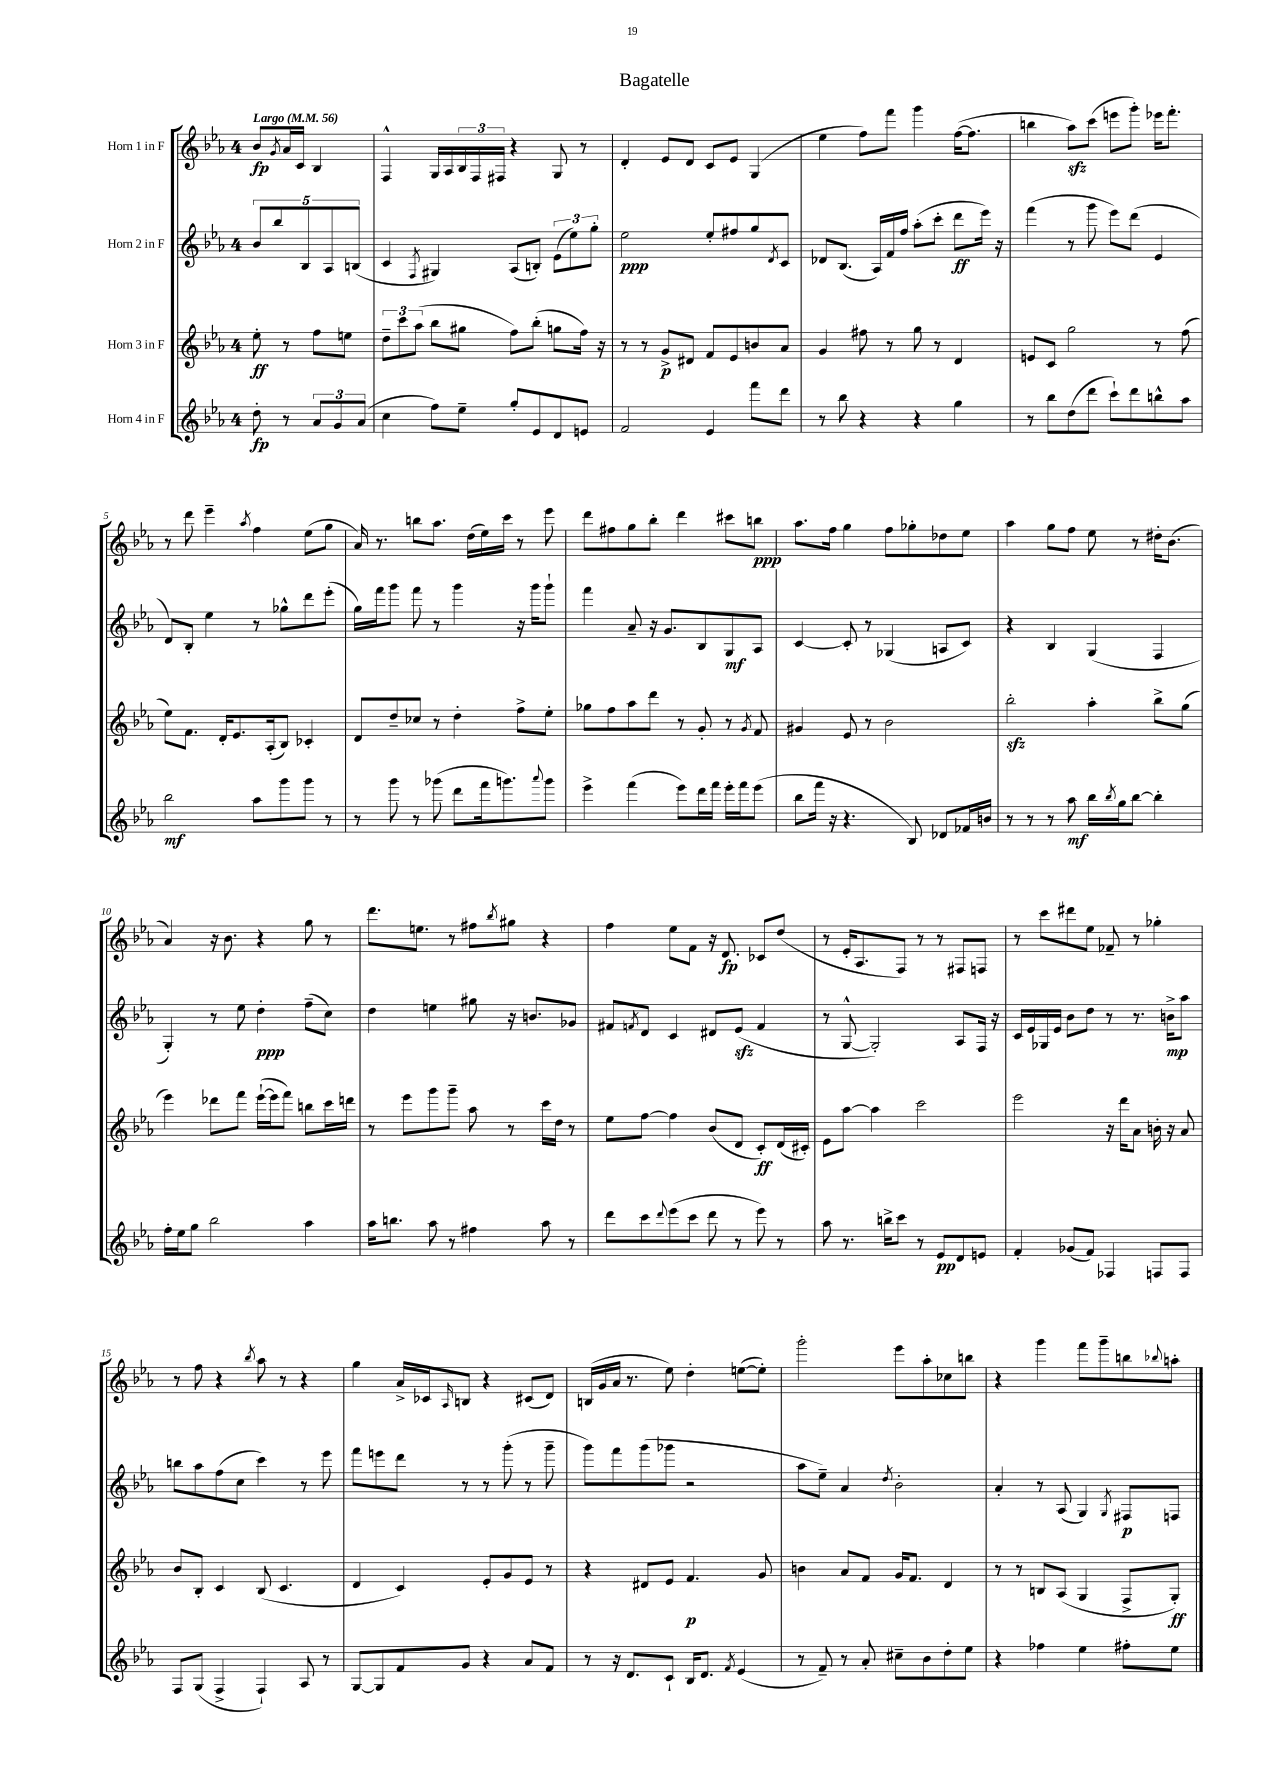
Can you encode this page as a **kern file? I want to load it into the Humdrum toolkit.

**kern	**dynam	**kern	**dynam	**kern	**dynam	**kern	**dynam
*part4	*part4	*part3	*part3	*part2	*part2	*part1	*part1
*staff4	*staff4	*staff3	*staff3	*staff2	*staff2	*staff1	*staff1
*I"Horn 4 in F	*	*I"Horn 3 in F	*	*I"Horn 2 in F	*	*I"Horn 1 in F	*
*clefG2	*	*clefG2	*	*clefG2	*	*clefG2	*
*k[b-e-a-]	*	*k[b-e-a-]	*	*k[b-e-a-]	*	*k[b-e-a-]	*
*M4/4	*	*M4/4	*	*M4/4	*	*M4/4	*
*MM56	*	*MM56	*	*MM56	*	*MM56	*
=	=	=	=	=	=	=	=
!	!	!	!	!	!	!LO:TX:a:B:t=Largo	!
8dd'\	fp	8ee-'\	ff	10b-/L	.	8b-/L	fp
.	.	.	.	10bb-/	.	.	.
.	.	.	.	.	.	8qg/	.
8r	.	8r	.	.	.	16a-/L	.
.	.	.	.	.	.	16c/JJ	.
.	.	.	.	10B-/	.	.	.
12a-/L	.	8ff\L	.	.	.	4B-/	.
.	.	.	.	10A-/	.	.	.
12g/	.	.	.	.	.	.	.
.	.	8een\J	.	.	.	.	.
.	.	.	.	(10Bn/J	.	.	.
(12a-/J	.	.	.	.	.	.	.
=1	=1	=1	=1	=1	=1	=1	=1
4cc\	.	12dd~\L	.	4c/	.	4F^^/	.
.	.	12ccc\	.	.	.	.	.
.	.	(12aa-\J	.	.	.	.	.
.	.	.	.	8qF/	.	.	.
8ff\L)	.	8bb-\L	.	4G#X/)	.	16G/LL	.
.	.	.	.	.	.	16A-/	.
8ee-~\J	.	8gg#X\J	.	.	.	24B-/	.
.	.	.	.	.	.	24F/	.
.	.	.	.	.	.	24F#X/JJ	.
8gg'/L	.	8ff\L)	.	(8A-/L	.	4r	.
8e-/	.	(8bb-'\J	.	8Bn'/J)	.	.	.
8d/	.	8ggn\L	.	(12e-\L	.	8G/	.
.	.	.	.	12ee-\)	.	.	.
8en/J	.	16ff\Jk)	.	.	.	8r	.
.	.	.	.	12gg'\J	.	.	.
.	.	16r	.	.	.	.	.
=2	=2	=2	=2	=2	=2	=2	=2
2f/	.	8r	.	2ee-\	ppp	4d'/	.
.	.	8r	.	.	.	.	.
.	.	8g^/L	p	.	.	8e-/L	.
.	.	8d#X/J	.	.	.	8d/J	.
4e-/	.	8f/L	.	8ee-'/L	.	8c/L	.
.	.	8e-/	.	8ff#X/	.	8e-/J	.
8fff\L	.	8bn/	.	8gg/	.	(4G/	.
.	.	.	.	8qd/	.	.	.
8ddd\J	.	8a-/J	.	8c/J	.	.	.
=3	=3	=3	=3	=3	=3	=3	=3
8r	.	4g/	.	8d-X/L	.	4ee-\	.
8bb-\	.	.	.	(8.B-/J	.	.	.
4r	.	8ff#X\	.	.	.	8ff\L)	.
.	.	.	.	16A-/LL)	.	.	.
.	.	8r	.	16f/	.	8fff\J	.
.	.	.	.	16ff/JJ	.	.	.
4r	.	8gg\	.	(8aa-'\L	.	4ggg\	.
.	.	8r	.	8ccc'\J	.	.	.
4gg\	.	4d/	.	8ddd\L	ff	([16ff\KL	.
.	.	.	.	.	.	8.ff\J]	.
.	.	.	.	16eee-\Jk)	.	.	.
.	.	.	.	16r	.	.	.
=4	=4	=4	=4	=4	=4	=4	=4
8r	.	8en/L	.	(4fff\	.	4bbn\	.
8bb-\L	.	8c/J	.	.	.	.	.
(8dd\	.	2gg\	.	8r	.	8aa-zz\L)	.
8ddd\J	.	.	.	8ggg\	.	(8ccc\J	.
8ccc`\L)	.	.	.	8eee-\L)	.	8eeen\L	.
8ddd\	.	.	.	(8ddd\J	.	8ggg'\J)	.
8bbn^^\	.	8r	.	4e-/	.	16eee-X\KL	.
.	.	.	.	.	.	8.fff'\J	.
8aa-\J	.	(8ff\	.	.	.	.	.
!!LO:LB:g=z
=5	=5	=5	=5	=5	=5	=5	=5
2bb-\	mf	8ee-\L)	.	8d/L)	.	8r	.
.	.	8.f\J	.	8B-'/J	.	8ddd\	.
.	.	.	.	4ee-\	.	4eee-~\	.
.	.	16d'/KL	.	.	.	.	.
.	.	8.e-/	.	.	.	.	.
.	.	.	.	.	.	8qaa-/	.
8aa-\L	.	.	.	8r	.	4ff\	.
.	.	(16A-'/k	.	.	.	.	.
8ggg\	.	8B-/J)	.	8gg-X^^\L	.	.	.
8ggg\J	.	4c-X'/	.	8ddd\	.	(8ee-\L	.
8r	.	.	.	(8eee-'\J	.	8gg\J	.
=6	=6	=6	=6	=6	=6	=6	=6
8r	.	8d/L	.	16gg\LL)	.	16a-/)	.
.	.	.	.	16fff\J	.	8.r	.
8ggg\	.	8dd~/	.	8ggg\J	.	.	.
8r	.	8cc-X/J	.	8fff\	.	8bbn\L	.
(8ggg-X\	.	8r	.	8r	.	8.aa-\J	.
8ddd\L	.	4dd'\	.	4ggg\	.	.	.
.	.	.	.	.	.	(16dd\LL	.
16fff\k	.	.	.	.	.	16ee-\)	.
8.gggn\)	.	.	.	.	.	16ccc\JJ	.
.	.	8ff^\L	.	16r	.	8r	.
.	.	.	.	16ggg\KL	.	.	.
8qqaaa-/	.	.	.	.	.	.	.
8ggg\J	.	8ee-'\J	.	8ggg`\J	.	8eee-\	.
=7	=7	=7	=7	=7	=7	=7	=7
4eee-^\	.	8gg-X\L	.	4fff\	.	8ddd\L	.
.	.	8ff\	.	.	.	8ff#X\	.
(4fff\	.	8aa-\	.	8a-~/	.	8gg\	.
.	.	8ddd\J	.	16r	.	8bb-'\J	.
.	.	.	.	8.g/L	.	.	.
8eee-\L)	.	8r	.	.	.	4ddd\	.
16ddd\L	.	8g'/	.	8B-/	.	.	.
16fff\JJ	.	.	.	.	.	.	.
16eee-'\LL	.	8r	.	8G/	mf	8ccc#X\L	.
16fff\J	.	.	.	.	.	.	.
.	.	8qg/	.	.	.	.	.
(8eee-\J	.	8f/	.	8A-/J	.	8bbn\J	ppp
=8	=8	=8	=8	=8	=8	=8	=8
8bb-\L	.	4g#X/	.	[4c/	.	8.aa-\L	.
16fff\Jk	.	.	.	.	.	.	.
16r	.	.	.	.	.	16ff\Jk	.
4.r	.	8e-/	.	8c'/]	.	4gg\	.
.	.	8r	.	8r	.	.	.
.	.	2b-\	.	(4G-X/	.	8ff\L	.
8B-/)	.	.	.	.	.	8gg-X'\	.
8d-X/L	.	.	.	8An/L	.	8dd-X\	.
16f-X/L	.	.	.	8c/J)	.	8ee-\J	.
16bn/JJ	.	.	.	.	.	.	.
=9	=9	=9	=9	=9	=9	=9	=9
8r	.	2bb-zz'\	.	4r	.	4aa-\	.
8r	.	.	.	.	.	.	.
8r	.	.	.	4B-/	.	8gg\L	.
8aa-\	mf	.	.	.	.	8ff\J	.
16bb-\LL	.	4aa-'\	.	(4G/	.	8ee-\	.
8qbb-/	.	.	.	.	.	.	.
16gg\J	.	.	.	.	.	.	.
[8bb-\J	.	.	.	.	.	8r	.
4bb-'\]	.	8bb-^\L	.	4F/	.	16dd#X'\KL	.
.	.	.	.	.	.	(8.b-\J	.
.	.	(8gg\J	.	.	.	.	.
!!LO:LB:g=z
=10	=10	=10	=10	=10	=10	=10	=10
16ff'\LL	.	4eee-\)	.	4G'/)	.	4a-/)	.
16ee-\J	.	.	.	.	.	.	.
8gg\J	.	.	.	.	.	.	.
2bb-\	.	8ddd-X\L	.	8r	.	16r	.
.	.	.	.	.	.	8.b-\	.
.	.	8fff\J	.	8ee-\	.	.	.
.	.	([16eee-`\LL	.	4dd'\	ppp	4r	.
.	.	16eee-\J]	.	.	.	.	.
.	.	8fff\J)	.	.	.	.	.
4aa-\	.	8bbn\L	.	(8ff~\L	.	8gg\	.
.	.	16ccc\L	.	8cc\J)	.	8r	.
.	.	16dddn\JJ	.	.	.	.	.
=11	=11	=11	=11	=11	=11	=11	=11
16aa-\KL	.	8r	.	4dd\	.	8.ddd\L	.
8.bbn\J	.	.	.	.	.	.	.
.	.	8eee-\L	.	.	.	.	.
.	.	.	.	.	.	8.een\J	.
8aa-\	.	8ggg\	.	4een\	.	.	.
8r	.	8ggg~\J	.	.	.	8r	.
4ff#X\	.	8aa-\	.	8gg#X\	.	8ff#X\L	.
.	.	.	.	.	.	8qbb-/	.
.	.	8r	.	16r	.	8gg#X\J	.
.	.	.	.	8.bn/L	.	.	.
8aa-\	.	16ccc\LL	.	.	.	4r	.
.	.	16dd\JJ	.	.	.	.	.
8r	.	8r	.	8g-X/J	.	.	.
=12	=12	=12	=12	=12	=12	=12	=12
8ddd\L	.	8ee-\L	.	8f#X/L	.	4ff\	.
.	.	.	.	8qfn/	.	.	.
8ccc\	.	[8ff\J	.	8d/J	.	.	.
8qqddd/	.	.	.	.	.	.	.
(8eee-\	.	4ff\]	.	4c/	.	8ee-\L	.
8ccc\J	.	.	.	.	.	8f\J	.
8ddd\	.	(8b-/L	.	8d#X/L	.	16r	.
.	.	.	.	.	.	8.d/	fp
8r	.	8d/J	.	(8e-zz/J	.	.	.
8eee-\)	.	8c'/L)	ff	4f/	.	8c-X/L	.
8r	.	(16d/L	.	.	.	(8dd/J	.
.	.	16c#X'/JJ)	.	.	.	.	.
=13	=13	=13	=13	=13	=13	=13	=13
8aa-\	.	8e-\L	.	8r	.	8r	.
8.r	.	[8aa-\J	.	[8G^^/	.	16e-'/KL	.
.	.	.	.	.	.	8.A-/	.
.	.	4aa-\]	.	2G'/])	.	.	.
16bbn^\KL	.	.	.	.	.	.	.
8ccc\J	.	.	.	.	.	8F/J)	.
8r	.	2ccc\	.	.	.	8r	.
8e-/L	pp	.	.	.	.	8r	.
8d/	.	.	.	8A-/L	.	8F#X/L	.
8en/J	.	.	.	16F/Jk	.	8Fn/J	.
.	.	.	.	16r	.	.	.
=14	=14	=14	=14	=14	=14	=14	=14
4f'/	.	2eee-\	.	16c/LL	.	8r	.
.	.	.	.	16e-/	.	.	.
.	.	.	.	16G-X/	.	8ccc\L	.
.	.	.	.	16e-/JJ	.	.	.
(8g-X/L	.	.	.	8b-\L	.	8ddd#X\	.
8f/J)	.	.	.	8dd\J	.	8ee-\J	.
4F-X/	.	16r	.	8r	.	8f-X~/	.
.	.	16ddd\KL	.	.	.	.	.
.	.	8a-\J	.	8.r	.	8r	.
8Fn/L	.	16bn'\	.	.	.	4gg-X'\	.
.	.	16r	.	16bn^\KL	mp	.	.
8F/J	.	8a-/	.	8aa-\J	.	.	.
!!LO:LB:g=z
=15	=15	=15	=15	=15	=15	=15	=15
8F/L	.	8b-/L	.	8bbn\L	.	8r	.
(8G/J	.	8B-'/J	.	8aa-\	.	8ff\	.
4F^/	.	4c/	.	(8ff\	.	4r	.
.	.	.	.	8cc\J	.	.	.
.	.	.	.	.	.	8qbb-/	.
4F`/)	.	(8B-/	.	4ccc\)	.	8aa-\	.
.	.	4.c/	.	.	.	8r	.
8A-/	.	.	.	8r	.	4r	.
8r	.	.	.	8eee-\	.	.	.
=16	=16	=16	=16	=16	=16	=16	=16
[8G/L	.	4d/	.	8fff\L	.	4gg\	.
8G/]	.	.	.	8eeen\	.	.	.
8f/	.	4c/)	.	8ddd\J	.	16a-^/LL	.
.	.	.	.	.	.	16c-X/J	.
.	.	.	.	.	.	16qqA-/	.
8g/J	.	.	.	8r	.	8Bn/J	.
4r	.	8e-'/L	.	8r	.	4r	.
.	.	8g/	.	(8ggg'\	.	.	.
8a-/L	.	8e-/J	.	8r	.	(8c#X/L	.
8f/J	.	8r	.	8ggg~\	.	8d/J)	.
=17	=17	=17	=17	=17	=17	=17	=17
8r	.	4r	.	8ggg\L)	.	(16Bn/LL	.
.	.	.	.	.	.	16g/	.
16r	.	.	.	8fff\	.	16a-/JJ	.
8.d/L	.	.	.	.	.	8.r	.
.	.	8d#X/L	.	(8ggg\	.	.	.
8c`/J	.	8e-/J	.	8ggg-X\J	.	8ee-\)	.
16B-/KL	.	4.f/	p	2r	.	4dd'\	.
8.d/J	.	.	.	.	.	.	.
8qf/	.	.	.	.	.	.	.
(4e-/	.	.	.	.	.	([8een\L	.
.	.	8g/	.	.	.	8ee'\J])	.
=18	=18	=18	=18	=18	=18	=18	=18
8r	.	4bn\	.	8aa-\L	.	2ggg'\	.
8f~/)	.	.	.	8ee-~\J)	.	.	.
8r	.	8a-/L	.	4a-/	.	.	.
8a-'/	.	8f/J	.	.	.	.	.
.	.	.	.	8qdd/	.	.	.
8cc#X~\L	.	16g/KL	.	2b-'\	.	8eee-\L	.
.	.	8.f/J	.	.	.	.	.
8b-\	.	.	.	.	.	8aa-'\	.
8dd'\	.	4d/	.	.	.	8cc-X\	.
8ee-\J	.	.	.	.	.	8bbn\J	.
=19	=19	=19	=19	=19	=19	=19	=19
4r	.	8r	.	4a-'/	.	4r	.
.	.	8r	.	.	.	.	.
4ff-X\	.	8Bn/L	.	8r	.	4ggg\	.
.	.	(8A-/J	.	(8A-/	.	.	.
4ee-\	.	4G/	.	4G/)	.	8fff\L	.
.	.	.	.	.	.	8ggg~\	.
.	.	.	.	8qG/	.	.	.
8ff#X'\L	.	8F^/L	.	8F#X/L	p	8bbn\	.
.	.	.	.	.	.	8qqbb-X/	.
8ee-\J	.	8G'/J)	ff	8Fn/J	.	8aan'\J	.
==	==	==	==	==	==	==	==
*-	*-	*-	*-	*-	*-	*-	*-
